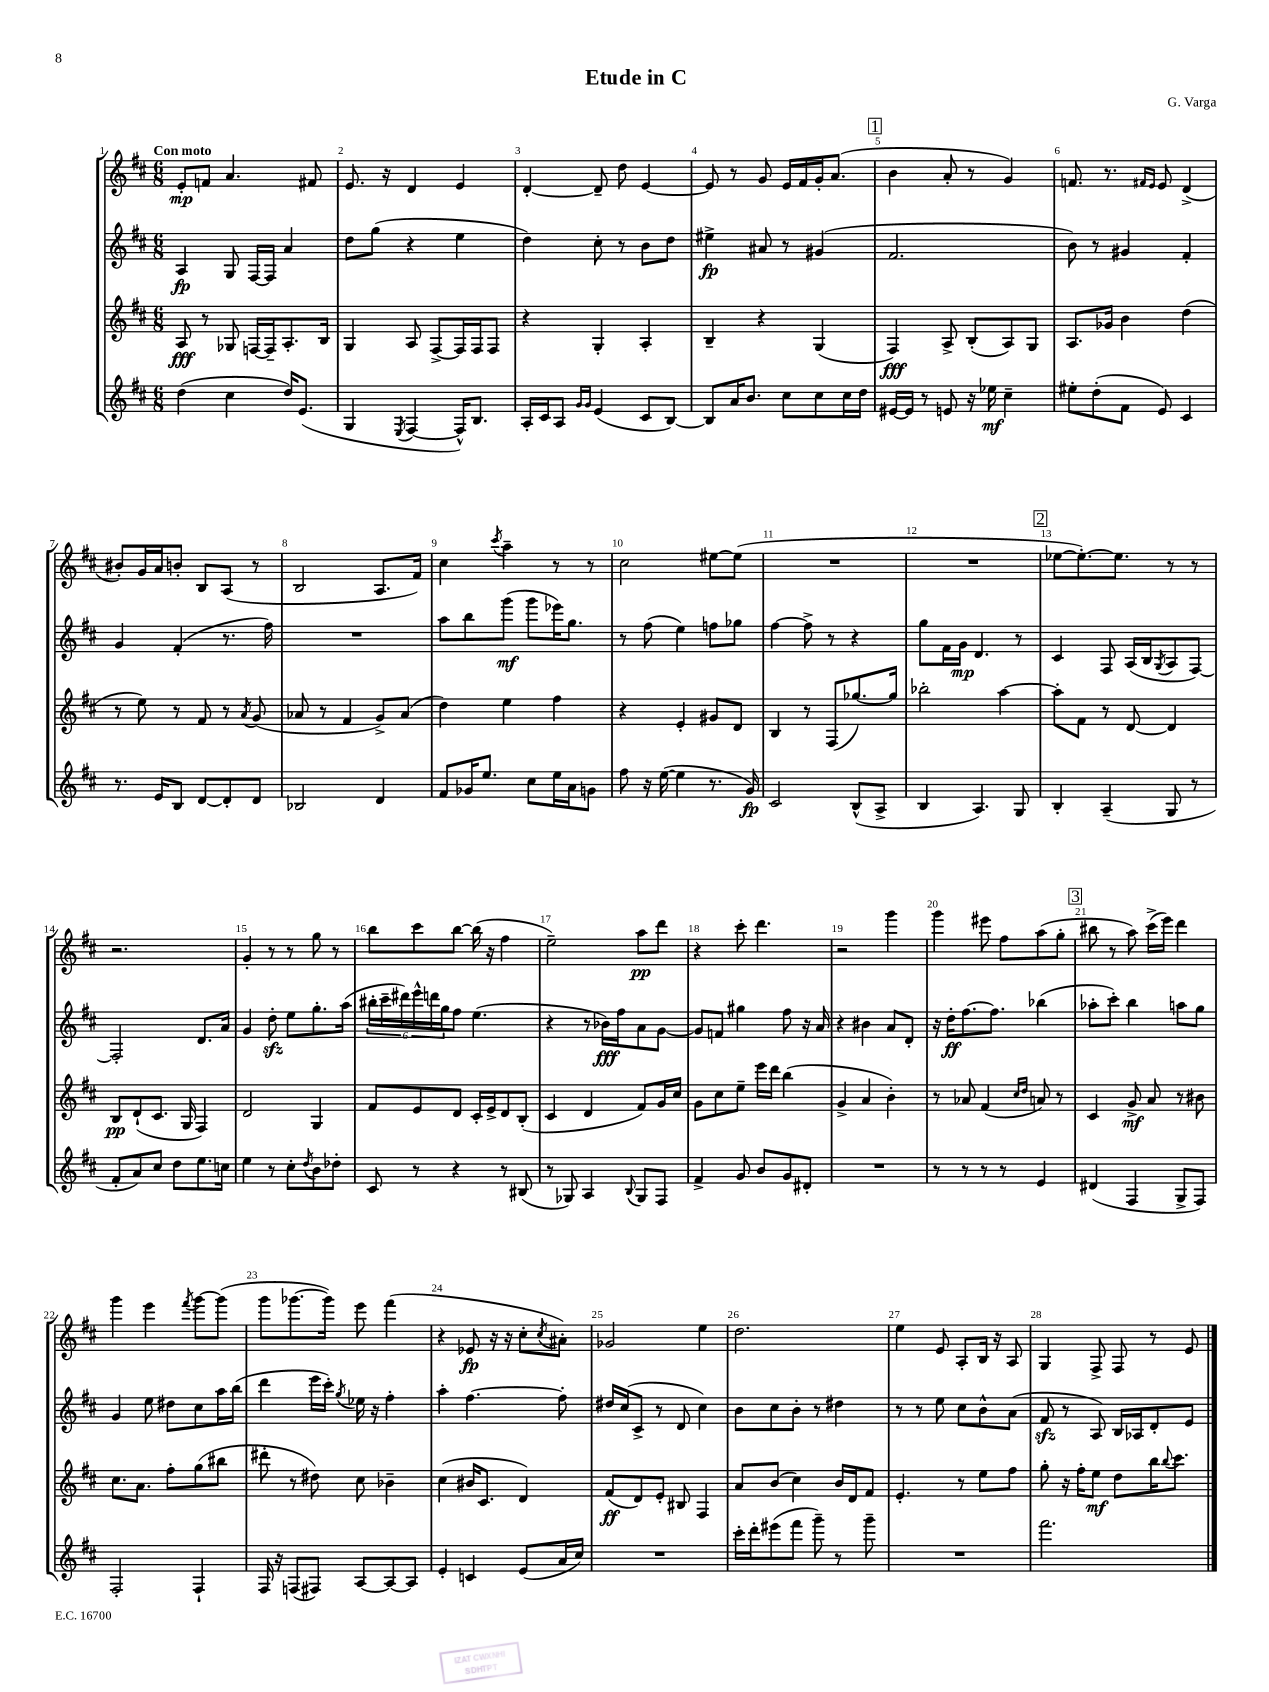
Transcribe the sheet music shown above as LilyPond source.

\header { title = "Etude in C" composer = "G. Varga" }
<<
\new StaffGroup <<
\new Staff = "s0" {
    \clef treble \key d \major \numericTimeSignature \time 6/8 \tempo "Con moto"
    e'8-.\mp f'8 a'4. fis'8 |
    e'8. r16 d'4 e'4 |
    d'4~-. d'8-- d''8 e'4~ |
    e'8 r8 g'8 e'16 fis'16 g'16-. a'8.( |
    \mark \markup { \box "1" } b'4 a'8-. r8 g'4) |
    f'8. r8. \grace { fis'16 e'16 } e'8 d'4->( |
    bis'8-.) g'16 a'16 b'8-. b8 a8( r8 |
    b2 a8. fis'16) |
    cis''4 \acciaccatura { cis'''8 } a''4-- r8 r8 |
    cis''2 eis''8~ eis''8( |
    R2. |
    R2. |
    \mark \markup { \box "2" } ees''8~ ees''8.~-.) ees''8. r8 r8 |
    r2. |
    g'4-. r8 r8 g''8 r8 |
    b''8 cis'''8 b''8~ b''16( r16 fis''4 |
    e''2--) a''8\pp d'''8 |
    r4 cis'''8-. d'''4. |
    r2 g'''4 |
    g'''4 eis'''8 fis''8 a''8( g''8-. |
    \mark \markup { \box "3" } bis''8 r8 a''8) cis'''16->( e'''16) d'''4 |
    g'''4 e'''4 \acciaccatura { fis'''8 } g'''8~ g'''8( |
    g'''8 ges'''8.~ ges'''16) e'''8 fis'''4( |
    r4 ees'8\fp r16 r16 cis''8-. \acciaccatura { cis''8 } ais'8-.) |
    ges'2 e''4 |
    d''2. |
    e''4 e'8 a8-. b16 r16 a8 |
    g4 fis8-> fis8 r8 e'8 \bar "|." |
}
\new Staff = "s1" {
    \clef treble \key d \major \numericTimeSignature \time 6/8
    a4\fp g8 fis16~ fis16 a'4 |
    d''8 g''8( r4 e''4 |
    d''4) cis''8-. r8 b'8 d''8 |
    eis''4->\fp ais'8 r8 gis'4( |
    \mark \markup { \box "1" } fis'2. |
    b'8) r8 gis'4 fis'4-. |
    g'4 fis'4-.( r8. fis''16) |
    R2. |
    a''8 b''8 g'''8\mf( g'''8 ees'''16) g''8. |
    r8 fis''8( e''4) f''8 ges''8 |
    fis''4~ fis''8-> r8 r4 |
    g''8 fis'16 g'16\mp d'4. r8 |
    \mark \markup { \box "2" } cis'4 fis8 a16( b16 \acciaccatura { g8 } a8 fis8~) |
    fis2-. d'8. a'16 |
    g'4 d''8-.\sfz e''8 g''8.-. a''16( |
    \tuplet 6/4 { bis''16-. cis'''16-- dis'''16) e'''16-^ d'''16 g''16 } fis''8 e''4.( |
    r4 r8 bes'16\fff) fis''16 a'8 g'8~ |
    g'8 f'8 gis''4 fis''8 r16 a'16 |
    r4 bis'4 a'8 d'8-. |
    r16 d''16-.\ff fis''8.~ fis''8. bes''4( |
    \mark \markup { \box "3" } aes''8-. cis'''8-.) b''4 a''8 g''8 |
    g'4 e''8 dis''8 cis''8 a''16 b''16( |
    d'''4 e'''16 cis'''16-.) \acciaccatura { g''8 } ees''16 r16 fis''4-. |
    a''4-. fis''4.~ fis''8-. |
    dis''16 cis''16( cis'8-> r8 d'8 cis''4) |
    b'8 cis''8 b'8-. r8 dis''4 |
    r8 r8 e''8 cis''8 b'8-^ a'8( |
    fis'8\sfz r8 a8) b16 aes16 d'8-. e'8 \bar "|." |
}
\new Staff = "s2" {
    \clef treble \key d \major \numericTimeSignature \time 6/8
    a8\fff r8 ges8 f16~ f16-- a8.-. b16 |
    g4 a8 fis8~-> fis16 fis16 fis8 |
    r4 g4-. a4-. |
    b4-- r4 g4( |
    \mark \markup { \box "1" } fis4\fff) a8-> b8-.( a8) g8 |
    a8. ges'16 b'4 d''4( |
    r8 e''8) r8 fis'8 r8 \acciaccatura { a'8 } g'8( |
    aes'8 r8 fis'4 g'8->) aes'8( |
    d''4) e''4 fis''4 |
    r4 e'4-. gis'8 d'8 |
    b4 r8 fis8( ges''8.~) ges''16 |
    bes''2-. a''4~ |
    \mark \markup { \box "2" } a''8-. fis'8 r8 d'8~ d'4 |
    b8\pp d'8-!( cis'8. g16 fis4) |
    d'2 g4 |
    fis'8 e'8 d'8 cis'16-. e'16-> d'8 b8-.( |
    cis'4 d'4 fis'8) g'16 cis''16 |
    g'8 cis''8 e''8-- e'''16 d'''16 b''4( |
    g'4-> a'4 b'4-.) |
    r8 aes'8 fis'4( \grace { cis''16 d''16 } a'8) r8 |
    \mark \markup { \box "3" } cis'4 g'8->\mf a'8 r8 bis'8 |
    cis''8. a'8. fis''8-. g''8( bis''8 |
    dis'''8-. r8 dis''8) cis''8 bes'4-- |
    cis''4( bis'16 cis'8. d'4) |
    fis'8\ff( d'8) e'8-. bis8 fis4 |
    a'8 b'8( cis''4) b'16 d'16 fis'8 |
    e'4.-. r8 e''8 fis''8 |
    g''8-. r16 fis''16-. e''8\mf d''8 b''16 \appoggiatura { b''8 } cis'''8. \bar "|." |
}
\new Staff = "s3" {
    \clef treble \key d \major \numericTimeSignature \time 6/8
    d''4( cis''4 d''16) e'8.( |
    g4 \acciaccatura { e8 } fis4~ fis16-^) b8. |
    a16-. cis'16 a8 \grace { g'16 g'16 } e'4( cis'8 b8~) |
    b8 a'16 b'8. cis''8 cis''8 cis''16 d''16 |
    \mark \markup { \box "1" } eis'16~ eis'16 r8 e'8 r16 ees''16\mf cis''4-- |
    eis''8-. d''8-.( fis'8 e'8) cis'4 |
    r8. e'16 b8 d'8~ d'8-. d'8 |
    bes2 d'4 |
    fis'8 ges'16 e''8. cis''8 e''16 a'16 g'8 |
    fis''8 r16 e''16~( e''4 r8. g'16\fp) |
    cis'2 b8-^( a8-> |
    b4 a4.) g8 |
    \mark \markup { \box "2" } b4-. a4--( g8 r8 |
    fis'8-. a'8) cis''8 d''8 e''8. c''16 |
    e''4 r8 cis''8-. \acciaccatura { d''8 } b'8 des''8-. |
    cis'8 r8 r4 r8 bis8( |
    r8 ges8) a4 \appoggiatura { b8 } ges8 fis8 |
    fis'4-> g'8 b'8 g'8 dis'8-. |
    R2. |
    r8 r8 r8 r8 e'4 |
    \mark \markup { \box "3" } dis'4( fis4 g8-> fis8) |
    fis2-. fis4-! |
    fis16 r16 f8( fis8) a8~ a8~ a8 |
    e'4-. c'4 e'8( a'16 cis''16) |
    R2. |
    cis'''16-. d'''16-. eis'''8( fis'''8 g'''8--) r8 g'''8-- |
    R2. |
    fis'''2. \bar "|." |
}
>>
>>
\layout { \context { \Score \override BarNumber.break-visibility = ##(#f #t #t) barNumberVisibility = #all-bar-numbers-visible } }
